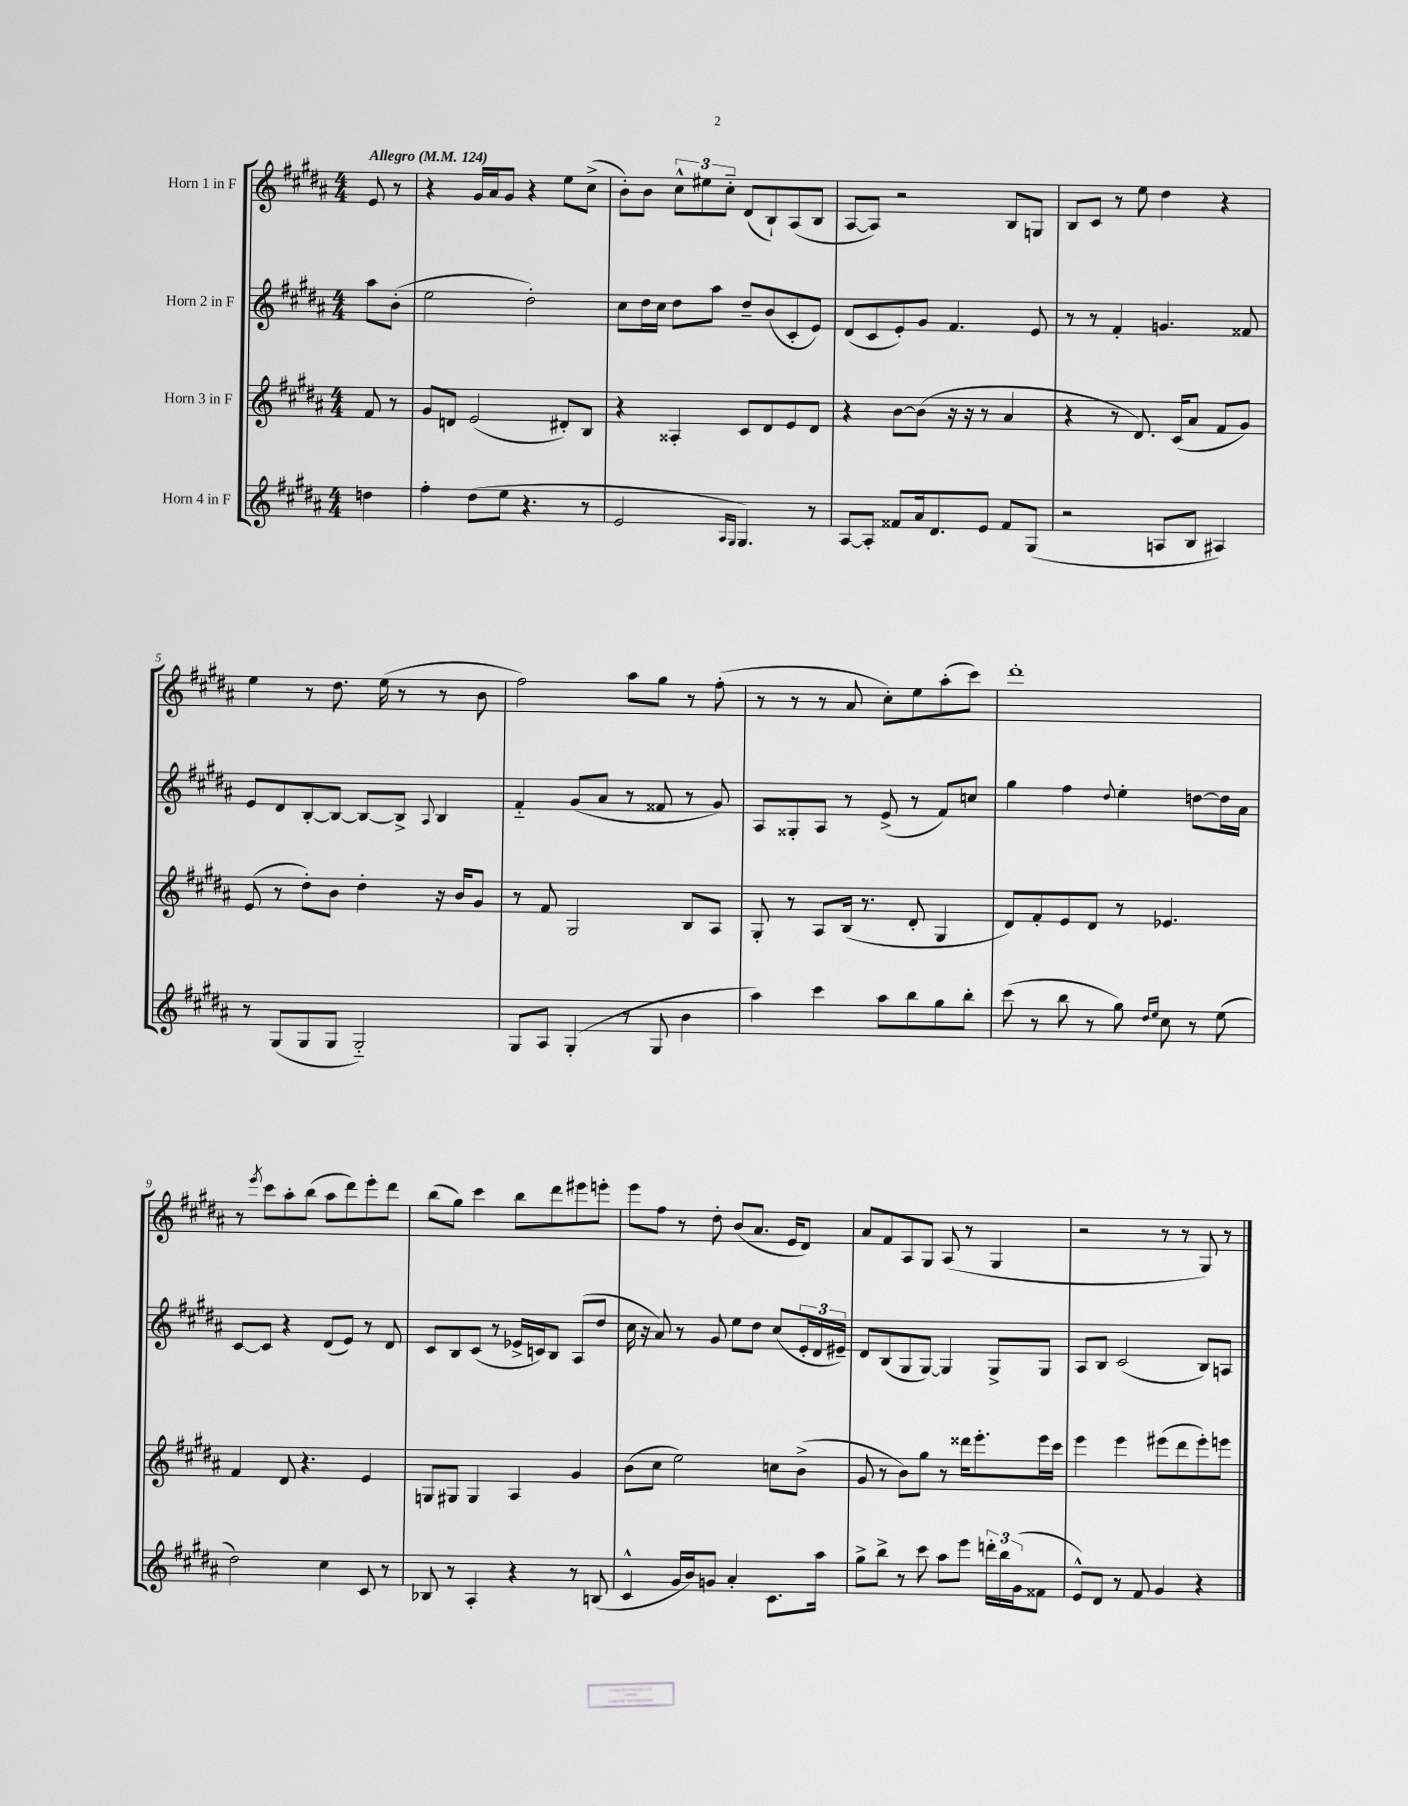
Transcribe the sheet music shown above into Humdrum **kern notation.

**kern	**kern	**kern	**kern
*part4	*part3	*part2	*part1
*staff4	*staff3	*staff2	*staff1
*I"Horn 4 in F	*I"Horn 3 in F	*I"Horn 2 in F	*I"Horn 1 in F
*clefG2	*clefG2	*clefG2	*clefG2
*k[f#c#g#d#a#]	*k[f#c#g#d#a#]	*k[f#c#g#d#a#]	*k[f#c#g#d#a#]
*M4/4	*M4/4	*M4/4	*M4/4
*MM124	*MM124	*MM124	*MM124
=	=	=	=
!	!	!	!LO:TX:a:B:t=Allegro
4ddn\	8f#/	8aa#\L	8e/
.	8r	(8b'\J	8r
=1	=1	=1	=1
4ff#'\	8g#/L	2ee\	4r
.	8dn/J	.	.
(8dd#\L	(2e/	.	16g#/LL
.	.	.	16a#/J
8ee\J	.	.	8g#/J
4.r	.	2dd#'\)	4r
.	8d#X'/L)	.	8ee\L
8r	8B/J	.	(8cc#^\J
=2	=2	=2	=2
2e/	4r	8cc#\L	8b'\L)
.	.	16dd#\L	8b\J
.	.	16cc#\JJ	.
.	4A##X'/	8dd#\L	12cc#^^\L
.	.	.	12ee#X\
.	.	8aa#\J	.
.	.	.	12cc#\J
16qqA#/LL	.	.	.
16qqG#/JJ	.	.	.
4.G#/)	8c#/L	8dd#~/L	(8d#/L
.	8d#/	(8b/	8B`/)
.	8e/	8c#'/	(8A#/
8r	8d#/J	8e/J)	8B/J
=3	=3	=3	=3
[8A#/L	4r	(8d#/L	[8A#/L
8A#'/J]	.	8c#/	8A#/J])
8f##X/L	[8b\L	8e'/)	2r
16a#/k	(8b\J]	8g#/J	.
8.d#/	.	.	.
.	16r	4.f#/	.
.	16r	.	.
8e/J	8r	.	.
8f##/L	4a#/	.	8B/L
(8G#/J	.	8e/	8Gn/J
=4	=4	=4	=4
2r	4r	8r	8B/L
.	.	8r	8c#/J
.	8r	4f#'/	8r
.	8.d#/)	.	8ee\
8An/L	.	4.gn/	4dd#\
.	(16c#/KL	.	.
8B/J	8a#/J	.	.
4A#X/)	8f#/L	.	4r
.	8g#/J)	8f##X/	.
!!LO:LB:g=z
=5	=5	=5	=5
8r	(8e/	8e/L	4ee\
(8G#/L	8r	8d#/	.
8G#/	8dd#'\L)	[8B'/	8r
8G#/J	8b\J	8B/J_	8.dd#\
2G#/)	4dd#'\	8B/L_	.
.	.	.	(16ee\
.	.	8B^/J]	8r
.	.	8qqA#/	.
.	16r	4B/	8r
.	16b/KL	.	.
.	8g#/J	.	8b\
=6	=6	=6	=6
8G#/L	8r	4f#/	2ff#\)
8A#/J	8f#/	.	.
(4G#'/	2G#/	(8g#/L	.
.	.	8a#/J	.
8r	.	8r	8aa#\L
8G#/	.	8f##X/	8gg#\J
4b\	8B/L	8r	8r
.	8A#/J	8g#/)	(8ff#'\
=7	=7	=7	=7
4aa#\)	8G#'/	8A#/L	8r
.	8r	8G##X'/	8r
4ccc#\	8A#/L	8A#/J	8r
.	(16B/Jk	8r	8a#/
.	8.r	.	.
8aa#\L	.	(8e^/	8cc#'\L)
8bb\	8d#'/	8r	8ee\
8gg#\	4G#/	8f#/L)	(8aa#'\
8bb'\J	.	8ccn/J	8ccc#\J)
=8	=8	=8	=8
(8ccc#\	8d#/L)	4gg#\	1ddd#'
8r	8f#'/	.	.
8bb\	8e/	4ff#\	.
8r	8d#/J	.	.
.	.	8qqdd#/	.
8gg#\)	8r	4ee'\	.
16qqdd#/LL	.	.	.
16qqee/JJ	.	.	.
8cc#\	4.e-X/	.	.
8r	.	[8ddn\L	.
(8ee\	.	16dd\L]	.
.	.	16a#\JJ	.
!!LO:LB:g=z
=9	=9	=9	=9
2dd#\)	4f#/	[8c#/L	8r
.	.	.	8qeee/
.	.	8c#/J]	8ccc#\L
.	8d#/	4r	8aa#'\
.	4.r	.	(8bb\J
4cc#\	.	(8d#/L	8aa#\L
.	.	8e/J)	8ddd#\)
8c#/	4e/	8r	8eee'\
8r	.	8d#/	8ddd#\J
=10	=10	=10	=10
8B-X/	8Gn/L	8c#/L	(8bb\L
8r	8G#X/J	8B/	8gg#\J)
4A#'/	4G#/	(8c#/J	4ccc#\
.	.	8r	.
4r	4A#/	16e-X^/LL	8bb\L
.	.	16cn/J)	.
.	.	8B/J	8ddd#\
8r	4g#/	(8A#/L	8eee#X\
(8Bn/	.	8dd#/J	8eeen'\J
=11	=11	=11	=11
4c#^^/	(8b\L	16cc#\	8eee\L
.	.	16r	.
.	8cc#\J	8a#/)	8ff#\J
16g#/LL	2ee\)	8r	8r
16b/J)	.	.	.
8gn/J	.	8g#/	8dd#'\
4a#'/	.	8ee\L	(8b/L
.	.	8dd#\J	8.a#/J
8.c#\L	8ccn\L	(8cc#/L	.
.	.	.	16e/KL
.	(8b^\J	24e'/L	8d#/J)
.	.	24d#/	.
16aa#\Jk	.	.	.
.	.	24e#X~/JJ)	.
=12	=12	=12	=12
8gg#^\L	8g#/	8d#/L	8a#/L
8bb^\J	8r	(8B/	8f#/
8r	8b\L)	8G#/	8A#/
8ccc#\	8gg#\J	[8G#/J)	8G#/J
8aa#\L	8r	4G#/]	(8A#/
8eee\J	16ddd##X\KL	.	8r
.	8.eee'\	.	.
24dddn'\LL	.	8G#^/L	4G#/
24bb\	.	.	.
(24g#\J	.	.	.
8f##X\J	16eee\L	8G#/J	.
.	16ccc#\JJ	.	.
=13	=13	=13	=13
8e^^/L)	4eee\	8A#/L	2r
8d#/J	.	8B/J	.
8r	4eee\	(2c#/	.
8f#/	.	.	.
4g#/	(8eee#X\L	.	8r
.	8ddd#\	.	8r
4r	8eee#'\)	8B/L)	8G#/)
.	8eeen\J	8An/J	8r
==	==	==	==
*-	*-	*-	*-
